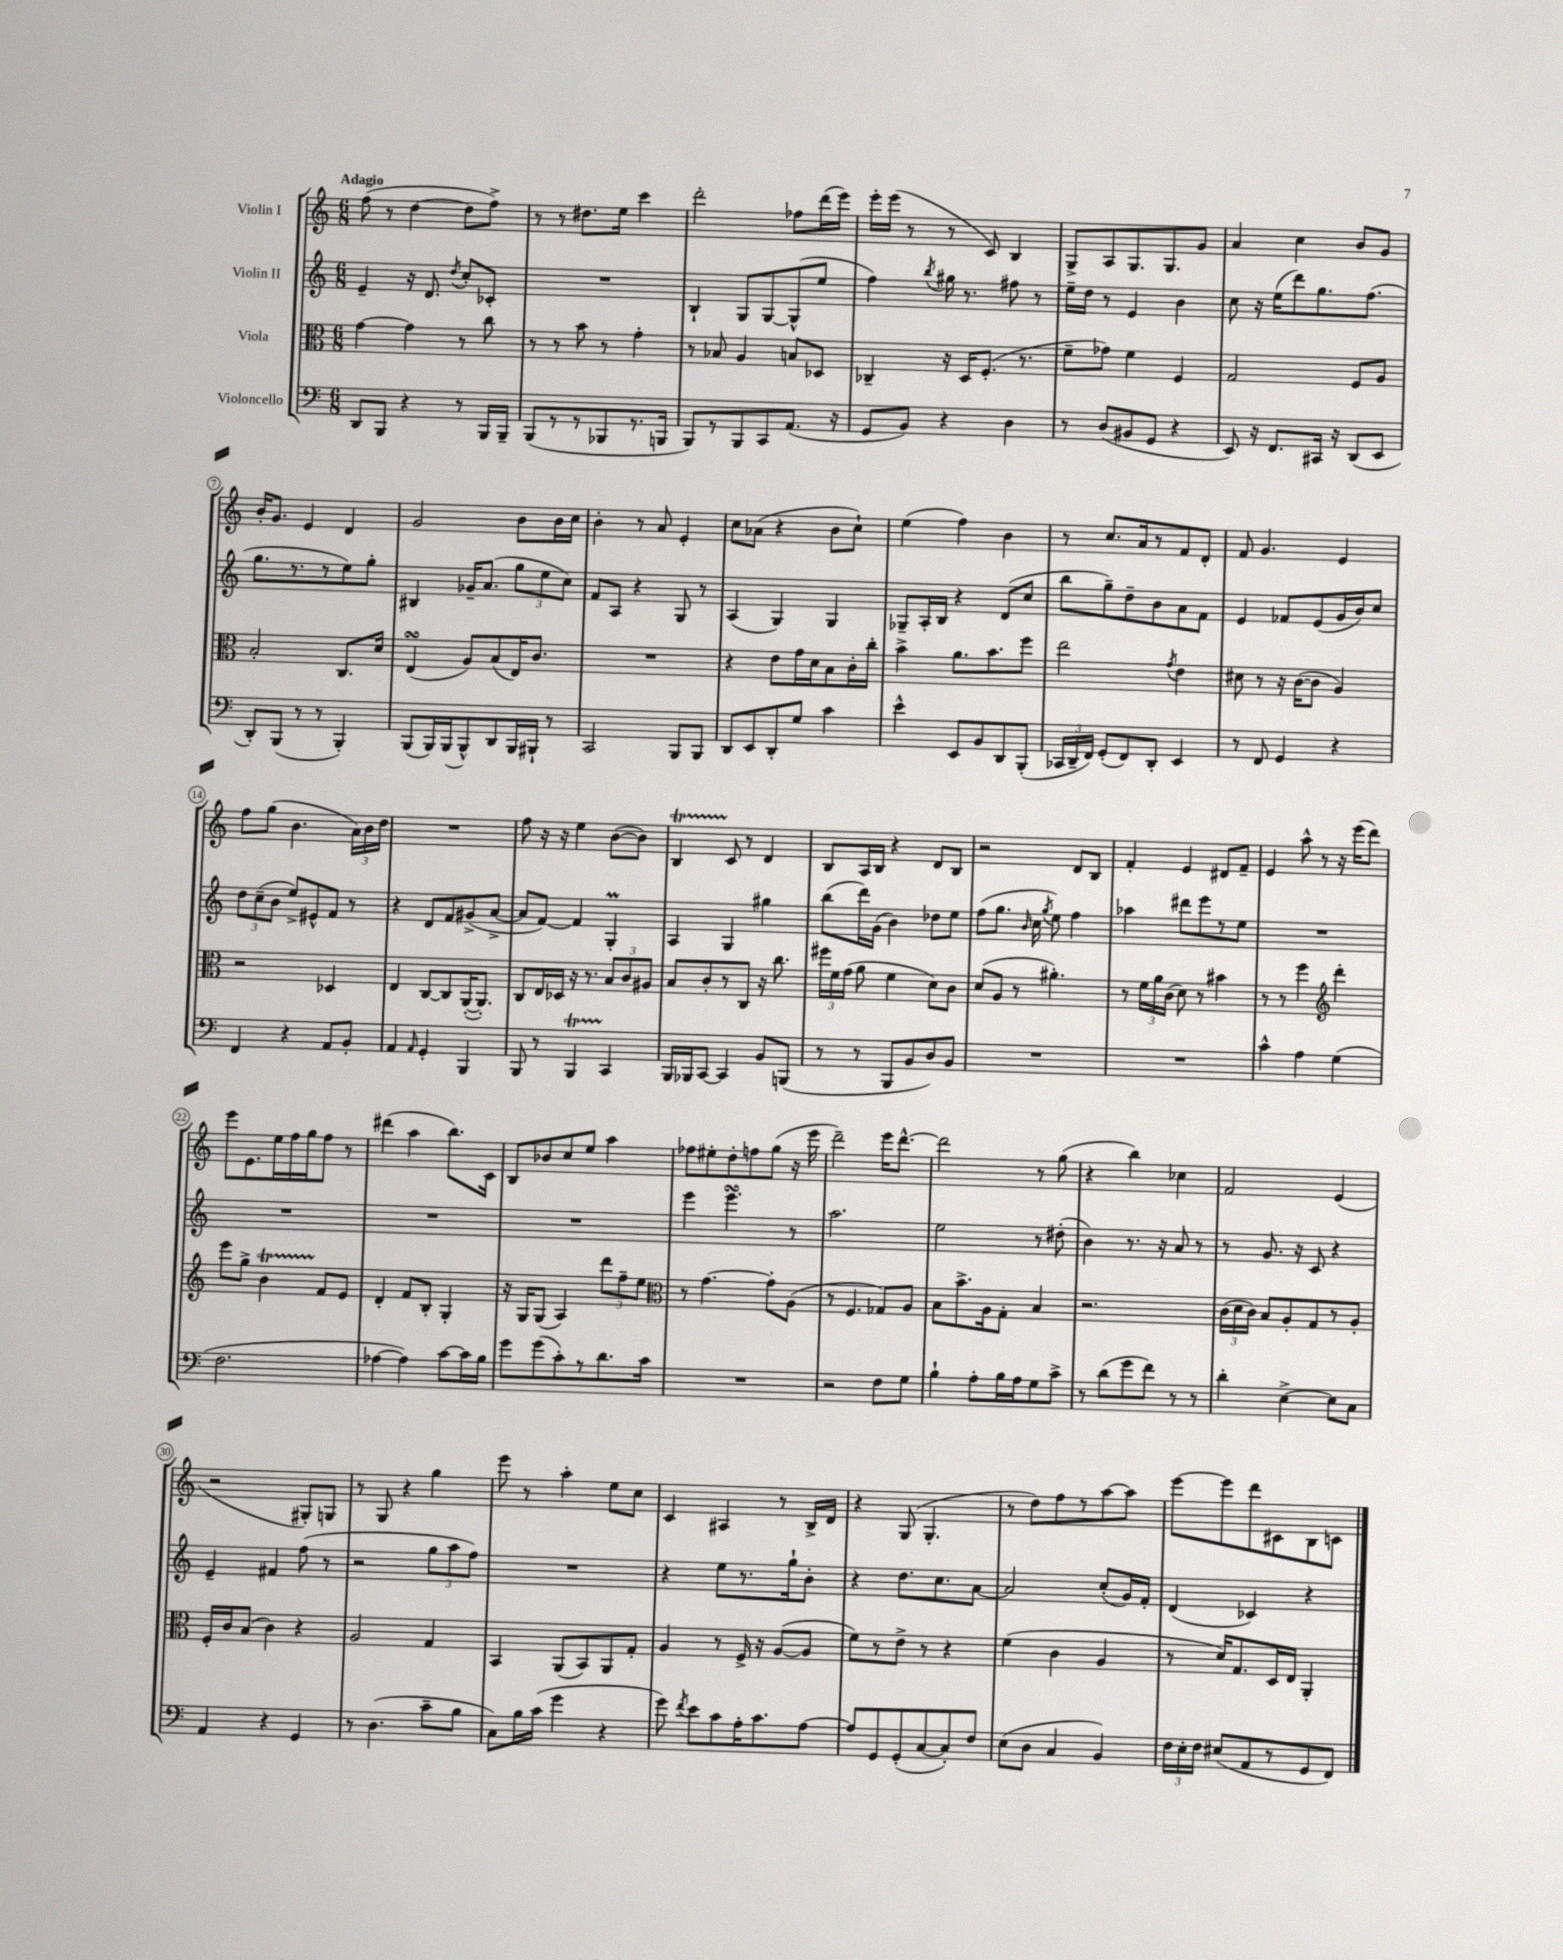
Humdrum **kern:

**kern	**kern	**kern	**kern
*staff4	*staff3	*staff2	*staff1
*clefF4	*clefC3	*clefG2	*clefG2
*k[]	*k[]	*k[]	*k[]
*M6/8	*M6/8	*M6/8	*M6/8
8DD	[4g	4e~	(8ff
8BBB	.	.	8r
4r	4g]	16r	[4dd
.	.	8.d	.
.	.	8qdd	.
8r	8r	8cc'	8dd]
16BBB	8cc	8c-'	8ff^)
16BBB~	.	.	.
=	=	=	=
(8BBB	8r	2.r	8r
8r	8r	.	8r
8r	8b	.	8.dd#
8BBB-	8r	.	.
.	.	.	16ee
8.r	4g'	.	4ccc
16BBB	.	.	.
=	=	=	=
8BBB)	8r	4B`	2ddd'
8r	8B-	.	.
8BBB	4A	8G	.
8CC	.	[8G	.
(8.AA	8B	(8G^^]	8ff-
.	8D-	8ee	(16ddd
16r	.	.	16eee)
=	=	=	=
8GG	4C-~	4ff)	16eee'
.	.	.	(16eee
8BB)	.	.	8r
.	.	8qbb	.
4r	16r	16gg#	8r
.	16D	8.r	.
.	(8.F'	.	8c)
4D	.	8ff#	4B
.	8.r	.	.
.	.	8r	.
=	=	=	=
8r	8f~	16ee~	8G^
.	.	16dd	.
(8D	8g-)	8r	8A
8BB#	4f	4e	8.G
8GG	.	.	.
.	.	.	8.G
4r	4F	4b	.
.	.	.	8g
=	=	=	=
8EE)	2G	8cc	4a
16r	.	16r	.
8.FF	.	(16ee	.
.	.	8ddd)	4cc
16CC#	.	8.gg	.
16r	.	.	.
(8DD	8F	.	8b
.	.	(8.ff	.
8EE	8A	.	8g
=	=	=	=
8DD')	2B'	8.gg	16b'
.	.	.	8.g
(8BBB	.	.	.
.	.	8.r	.
8r	.	.	4e
8r	.	8r	.
4BBB')	8.C	8ee)	4d
.	.	8gg'	.
.	16d	.	.
=	=	=	=
(8BBB	(4E	4B#	2g
16BBB)	.	.	.
(16BBB	.	.	.
8BBB^^)	8A)	16g-~	.
.	.	(8.a	.
8DD	(8B	.	.
16BBB	16E)	12gg	8b
16BBB#`	8.c	.	.
.	.	12ee	.
8r	.	.	16b
.	.	12cc)	.
.	.	.	16cc
=	=	=	=
2CC	2.r	8f	4b'
.	.	8A	.
.	.	4r	8r
.	.	.	8a
8BBB	.	8G	4e'
8BBB	.	8r	.
=	=	=	=
8DD	4r	(4A	8cc
8EE	.	.	(8a-
8DD'	8e	4G)	4r
8G	16g	.	.
.	16d	.	.
4c	8B	4G	8b
.	16c'	.	8cc`)
.	16cc'	.	.
=	=	=	=
4e^^	4b^	8G-~	(4ee
.	.	16A'	.
.	.	16B	.
8EE	8.a	4r	4ff)
8BB	.	.	.
.	8.b	.	.
8DD	.	(8d	4b
(8BBB'	8ff	8cc	.
=	=	=	=
24CC-	2ee	8bb	8r
24DD~	.	.	.
24FF)	.	.	.
(8GG'	.	8gg~)	8.cc
8FF)	.	8dd~	.
.	.	.	16a
8DD'	.	8b	8r
.	8qg	.	.
4EE	4e	8a	8f
.	.	8f	8d'
=	=	=	=
8r	8d#	4e	8f
8FF	8r	.	4.g
4GG	16r	8f-	.
.	([16c	.	.
.	8c]	(8e	.
4r	4A)	16g	4e
.	.	16b)	.
.	.	8cc	.
=	=	=	=
4FF	2r	12dd	8ff
.	.	(12cc~	.
.	.	.	(8gg
.	.	12b	.
4r	.	8ee^)	4.b
.	.	8e#^^	.
8AA	4D-	8f	.
8BB'	.	8r	24a)
.	.	.	24b
.	.	.	24dd
=	=	=	=
4AA	4E	4r	2.r
16qqAA	.	.	.
4GG'	[8C	8d	.
.	8C]	8f	.
4BBB	([16AA'	(8g#^	.
.	8.AA'])	.	.
.	.	[8a^	.
=	=	=	=
8BBB	8C	8a]	8ff
8r	16E	[8f)	16r
.	16D-	.	16r
4BBB	16r	4f]	4ee
.	8.r	.	.
4CC	12B	4G'	([8b
.	12c	.	.
.	.	.	8b])
.	12A#	.	.
=	=	=	=
16BBB	8B	4A	4B
16BBB-	.	.	.
[8CC	8c'	.	.
4CC]	8r	4G	8c
.	8C	.	8r
8BB	16r	4gg#	4d
.	8.cc	.	.
(8BBB	.	.	.
=	=	=	=
8r	24ff#	(8bb	8B
.	24f	.	.
.	(24g	.	.
8r	8a	16ddd)	16A
.	.	(16g	16B
8BBB	4f	4b)	4r
8BB	.	.	.
8D)	8d)	8dd-	8d
8BB	8c	8ee	8B
=	=	=	=
2.r	(8d	(8ff	2r
.	8A	8.gg	.
.	8r	.	.
.	.	16qqb	.
.	.	16cc	.
.	.	8qgg	.
.	4.a#')	8ee)	.
.	.	4ff	8d
.	.	.	8B
=	=	=	=
2.r	8r	4aa-	4f'
.	24f	.	.
.	24a	.	.
.	(24c	.	.
.	8d)	8ddd#	4e
.	8r	8eee	.
.	4b#	8r	8d#
.	.	8ee	8f~
=	=	=	=
4c^^	8r	2.r	4e
.	8r	.	.
4A	4ff	.	8aa^^
.	.	.	8r
*	*clefG2	*	*
(4G	4ddd'	.	16r
.	.	.	(16eee
.	.	.	8ddd)
=	=	=	=
2.F	8eee	2.r	8eee
.	8gg^	.	8.e
.	4b	.	.
.	.	.	16ee
.	.	.	16ff
.	.	.	16gg
.	8f	.	8ff
.	8e	.	8r
=	=	=	=
[4A-	4d'	2.r	(4ddd#
4A-])	8f	.	4aa
.	8B'	.	.
[8c	4G'	.	8.bb)
16c]	.	.	.
16B	.	.	16c
=	=	=	=
8g	16r	2.r	8B
.	16G	.	.
(8g	(8G	.	8b-
8c')	4A)	.	8cc
8r	.	.	8ee
8.d	12ddd	.	4aa
.	12ff~	.	.
.	12ee	.	.
16c	.	.	.
=	=	=	=
*	*clefC3	*	*
2.r	8r	4eee	8ff-
.	[4.g	.	8ee#'
.	.	4.eee	8dd'
.	.	.	8ff
.	8g']	.	(8gg
.	(8A	8r	16r
.	.	.	16eee
=	=	=	=
2r	8r	2.aa	2ddd~)
.	4.F	.	.
8F	8G-)	.	16eee
.	.	.	[8.ddd^^
8G	8A	.	.
=	=	=	=
4B`	8B	2ee	2ddd]
.	8.b^	.	.
8A'	.	.	.
.	16A	.	.
16B	8G'	.	.
16A	.	.	.
8G	4B	8r	8r
8c^	.	(8dd#'	(8gg
=	=	=	=
8r	2.r	4b)	4r
(8d	.	.	.
8g	.	8.r	4bb)
8f)	.	.	.
.	.	16r	.
8r	.	8a	4cc-
8r	.	8r	.
=	=	=	=
4d'	(24c	8r	2f
.	24d	.	.
.	24c)	.	.
.	8B	8.g	.
[4E^	8A'	.	.
.	.	16r	.
.	8G	8c	.
8E]	8r	4r	(4e
8C	8A'	.	.
=	=	=	=
4AA	16F'	4e~	2r
.	16c	.	.
.	(8B	.	.
4r	4c)	4f#	.
4GG	4r	(8ff	8G#')
.	.	8r	8G
=	=	=	=
8r	2A	2r	8r
(4.D	.	.	8G
.	.	.	4r
8c~	4G	12gg	4gg
.	.	12aa	.
8B	.	.	.
.	.	12ff)	.
=	=	=	=
8C)	4BB	2.r	8eee
16B	.	.	8r
(16c	.	.	.
4g	(8AA	.	4aa'
.	8BB)	.	.
4r	8AA	.	8ee
.	8G'	.	8cc
=	=	=	=
8g)	4A	4r	4c
8qf	.	.	.
8e	.	.	.
8c	8r	8ee	4A#
16A'	16F^	8.r	.
8.c	16r	.	.
.	([8A	.	8r
.	.	16gg`	.
[8A	8A]	8b'	16B^
.	.	.	16d
=	=	=	=
8A]	8f)	4r	4r
8GG	8r	.	.
(8GG'	8e^	8.dd	(8G
[8C	8r	.	4.G'
.	.	8.cc	.
8C'])	4r	.	.
8F	.	[8a	.
=	=	=	=
(8E	(4f	2a]	8r
8D	.	.	8dd)
4C	4c	.	8ff
.	.	.	8r
4BB)	4A	(8cc'	[8aa
.	.	16g)	8aa]
.	.	16f'	.
=	=	=	=
24F	8r	(4d	[8eee
24E'	.	.	.
24F	.	.	.
(8E#	16d)	.	8eee]
.	8.G	.	.
8AA	.	4c-)	8ddd
8r	16D	.	8c#
.	16E	.	.
8GG	4AA'	4r	8B
8FF)	.	.	8c
==	==	==	==
*-	*-	*-	*-
